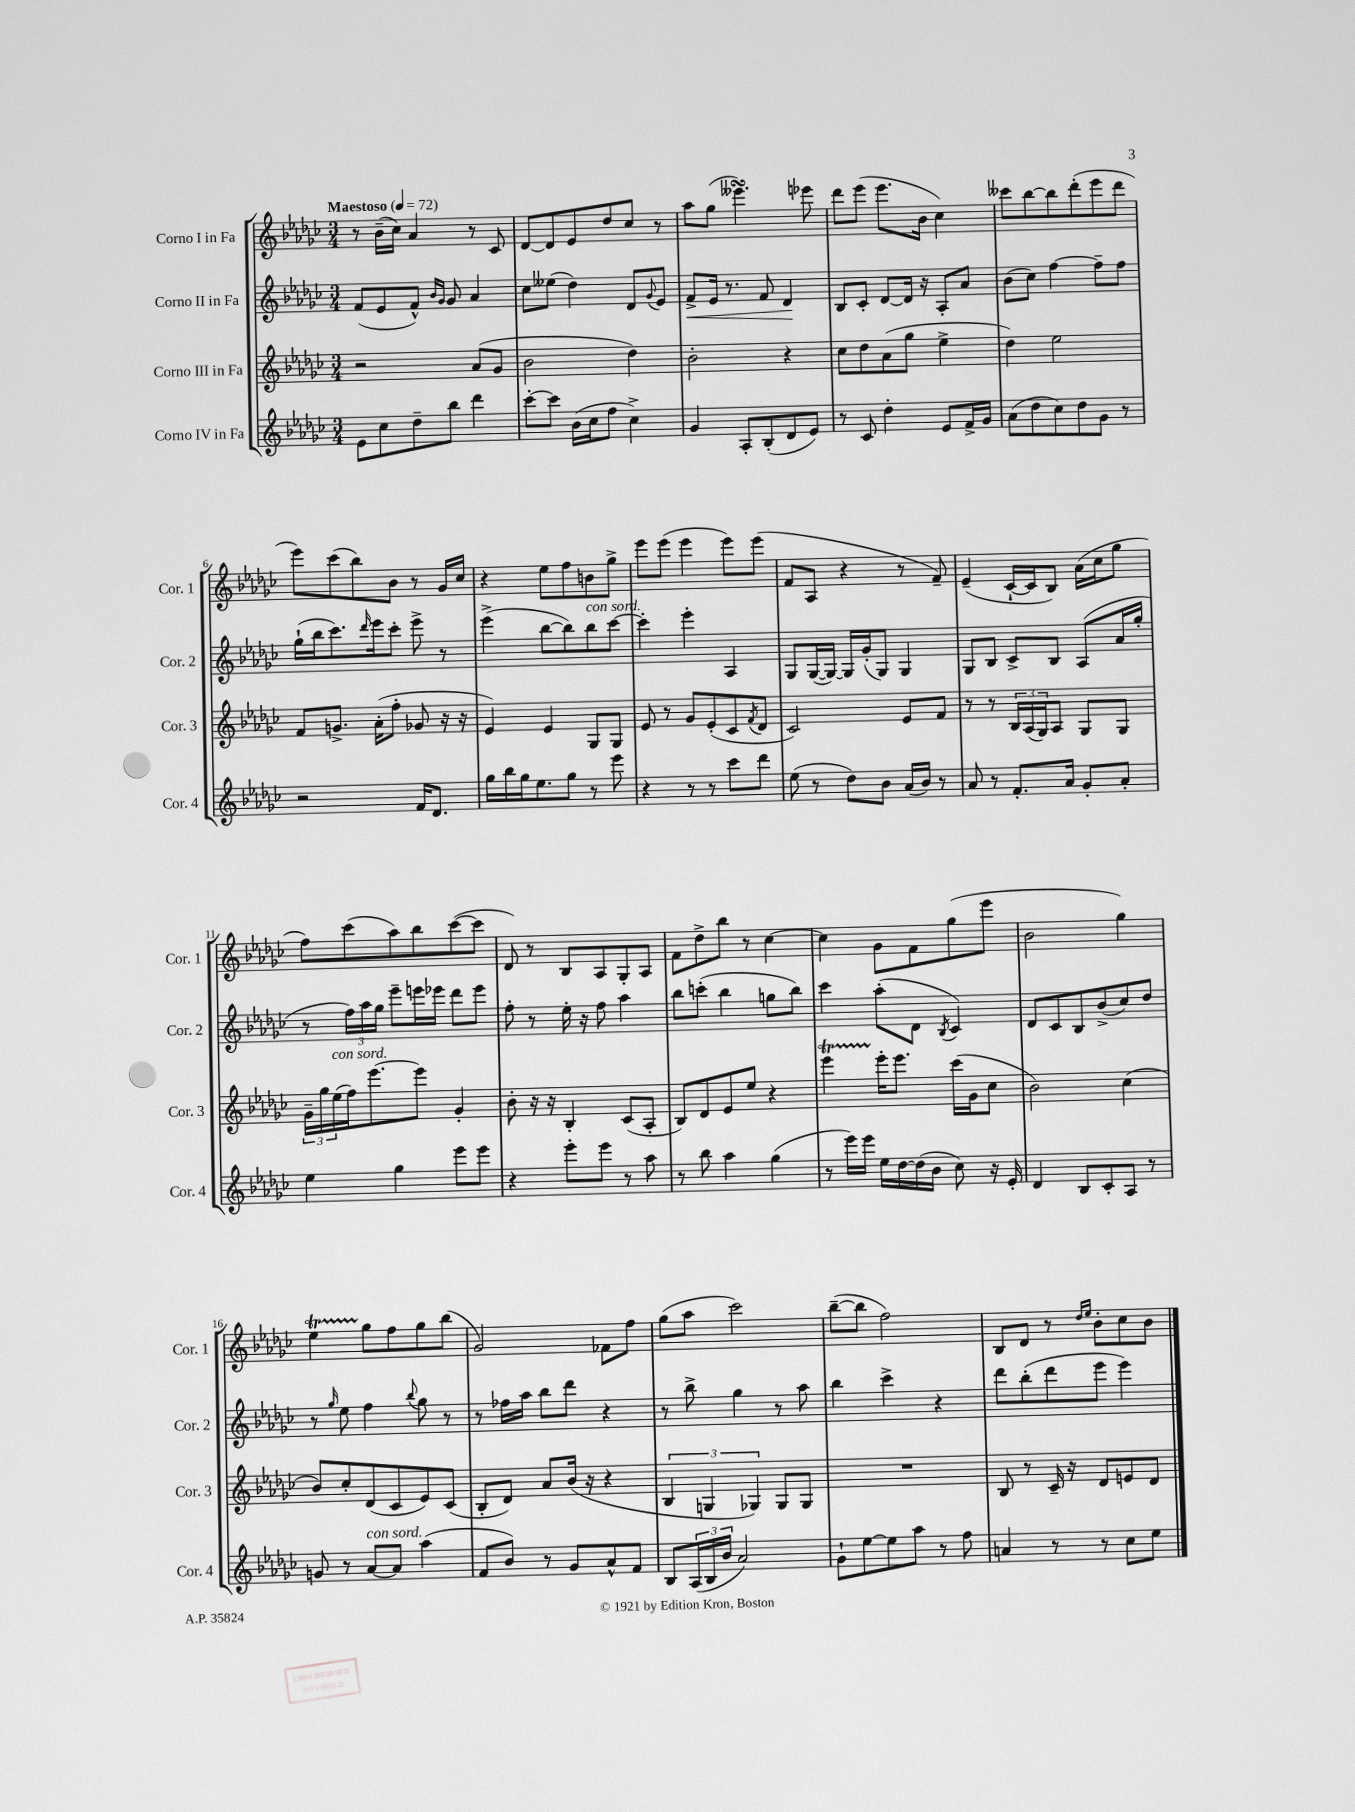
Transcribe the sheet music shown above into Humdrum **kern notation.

**kern	**kern	**kern	**dynam	**kern
*part4	*part3	*part2	*part2	*part1
*staff4	*staff3	*staff2	*staff2	*staff1
*I"Corno IV in Fa	*I"Corno III in Fa	*I"Corno II in Fa	*	*I"Corno I in Fa
*I'Cor. 4	*I'Cor. 3	*I'Cor. 2	*	*I'Cor. 1
*clefG2	*clefG2	*clefG2	*	*clefG2
*k[b-e-a-d-g-c-]	*k[b-e-a-d-g-c-]	*k[b-e-a-d-g-c-]	*	*k[b-e-a-d-g-c-]
*M3/4	*M3/4	*M3/4	*	*M3/4
*MM72	*MM72	*MM72	*	*MM72
=1	=1	=1	=1	=1
!	!	!	!	!LO:TX:a:B:t=Maestoso
8e-\L	2r	(8f/L	.	8r
8cc-\	.	8e-/	.	(16b-~\LL
.	.	.	.	16cc-\JJ)
8dd-~\	.	8f^^/J)	.	4a-/
.	.	16qqb-/LL	.	.
.	.	16qqg-/JJ	.	.
8bb-\J	.	8g-/	.	.
4ddd-\	(8a-/L	4a-/	.	8r
.	8g-/J	.	.	8c-/
=2	=2	=2	=2	=2
[8ccc-'\L	2b-\	8cc-\L	.	[8d-/L
8ccc-\J]	.	(8ee--X\J	.	8d-/]
(16b-\LL	.	4dd-\)	.	8e-/
16cc-\J	.	.	.	.
8ff\J	.	.	.	8dd-/
4cc-^\)	4dd-\)	8d-/L	.	8cc-/J
.	.	8qqg-/	.	.
.	.	8e-/J	.	8r
=3	=3	=3	=3	=3
!	!	!	!LO:HP:b	!
4g-/	2b-'\	8f^/L	<	8aa-\L
.	.	16e-/Jk	.	(8gg-\J
.	.	8.r	.	.
8A-'/L	.	.	.	4.eee--XsSSs\)
(8B-'/	.	8f/	.	.
8d-/	4r	4d-/	.	.
8e-/J)	.	.	.	8eee-X\
.	.	.	[	.
=4	=4	=4	=4	=4
8r	8cc-\L	8B-/L	.	8ddd-\L
8c-/	8dd-\	8c-'/J	.	(8eee-\J
4dd-'\	(8a-\	[8d-/L	.	8.eee-\L
.	8gg-\J	16d-/Jk]	.	.
.	.	16r	.	16b-\Jk
8e-/L	4ee-^\	8A-'/L	.	4cc-\)
16f^/L	.	8a-/J	.	.
16g-/JJ	.	.	.	.
=5	=5	=5	=5	=5
(8a-\L	4dd-\)	(8b-\L	.	8ccc--X\L
8dd-\	.	8cc-\J)	.	[8bb-\
8cc-\)	2ee-\	[4ff\	.	8bb-\]
8dd-\	.	.	.	(8ddd-'\
8g-\J	.	8ff~\L]	.	8eee-\
8r	.	8ff\J	.	8ddd-\J
!!LO:LB:g=z
=6	=6	=6	=6	=6
2r	8f/L	(16gg-`\LL	.	8eee-\L)
.	.	16bb-\J	.	.
.	8.gn^/J	8.ccc-\)	.	(8ccc-\
.	.	.	.	8bb-\)
.	.	16qqddd-/	.	.
.	(16a-'\KL	16eee-\k	.	.
.	8ff'\J	8ccc-'\J	.	8b-\J
16f/KL	8g-X/	8eee-^\	.	8r
8.d-/J	.	.	.	.
.	16r	8r	.	16g-/LL
.	16r	.	.	16cc-/JJ
=7	=7	=7	=7	=7
16gg-\LL	4e-/)	(4eee-^\	.	4r
16bb-\	.	.	.	.
16gg-\J	.	.	.	.
8.ee-\	.	.	.	.
.	4e-/	[8bb-\L	.	8ee-\L
8gg-\J	.	8bb-\])	.	8ff\
!	!	!LO:TX:a:i:t=con sord.	!	!
8r	8G-/L	8bb-\	.	8bn\
8eee-\	8G-/J	[8ccc-\J	.	8gg-^\J
=8	=8	=8	=8	=8
4r	8e-/	4ccc-'\]	.	8eee-\L
.	8r	.	.	(8eee-\J
8r	8g-/L	4eee-'\	.	4eee-\
8r	(8e-'/	.	.	.
8ccc-\L	8c-/	4A-/	.	8eee-\L)
.	8qf/	.	.	.
8ddd-\J	8d-/J	.	.	(8eee-\J
=9	=9	=9	=9	=9
(8ee-\	2c-/)	8G-/L	.	8f/L
8r	.	([16G-/L	.	8A-/J
.	.	16G-/JJ_)	.	.
8dd-\L)	.	16G-/LL]	.	4r
.	.	(16g-'/J	.	.
8b-\J	.	8G-/J)	.	.
(16a-/LL	8e-/L	4G-/	.	8r
16b-/JJ)	.	.	.	.
8r	8f/J	.	.	8f~/)
=10	=10	=10	=10	=10
8a-/	8r	8G-/L	.	(4e-~/
8r	8r	8B-/J	.	.
8.f'/L	24B-/LL	8c-^/L	.	[16c-`/LL
.	(24A-/	.	.	.
.	.	.	.	16c-/J]
.	24G-/J)	.	.	.
.	8A-/J	8B-/J	.	8B-/J)
16a-/Jk	.	.	.	.
8g-'/L	8G-/L	(8A-/L	.	(16a-\LL
.	.	.	.	16cc-\J
8a-'/J	8G-/J	16a-/L	.	8gg-\J
.	.	16gg-'/JJ	.	.
!!LO:LB:g=z
=11	=11	=11	=11	=11
4ee-\	24g-~\LL	8r	.	8ff\L)
.	24gg-\	.	.	.
!	!LO:TX:a:i:t=con sord.	!	!	!
.	(24ee-\	.	.	.
.	16ff\J)	24ff\LL)	.	(8ccc-\
.	.	24aa-\	.	.
.	[8.eee-\	.	.	.
.	.	24gg-\JJ	.	.
4gg-\	.	8eee-~\L	.	8aa-\)
.	8eee-\J]	16eeen\L	.	8bb-\
.	.	16eee-X\JJ	.	.
8eee-\L	4g-'/	8ddd-\L	.	([8ccc-\
8eee-\J	.	8eee-\J	.	8ccc-\J]
=12	=12	=12	=12	=12
4r	8b-'\	8ff'\	.	8d-/)
.	16r	8r	.	8r
.	16r	.	.	.
8eee-'\L	4B-'/	16ee-'\	.	8B-/L
.	.	16r	.	.
8eee-\J	.	8ff\	.	8A-/
8r	(8c-/L	4aa-\	.	8G-'/
8aa-\	8A-'/J	.	.	8A-/J
=13	=13	=13	=13	=13
8r	8B-/L)	8bb-\L	.	8f\L
8bb-\	8d-/	(8cccn'\J	.	8dd-^\
4aa-\	8e-/	4bb-\	.	8bb-\J
.	8ee-/J	.	.	8r
(4gg-\	4r	8ggn\L	.	[4cc-\
.	.	8bb-\J)	.	.
=14	=14	=14	=14	=14
8r	4eee-T\	4ccc-\	.	4cc-\]
16eee-\LL)	.	.	.	.
16eee-\JJ	.	.	.	.
16ee-\LL	16eee-'\KL	(8aa-'\L	.	8g-\L
[16dd-\	8.eee-\J	.	.	.
(16dd-\]	.	8d-\J	.	8f\
16b-\JJ	.	.	.	.
.	.	8qB-/	.	.
8cc-\)	(16ccc-\LL	4c-/)	.	(8gg-\
.	16g-\J	.	.	.
16r	8cc-\J	.	.	8eee-\J
16e-'/	.	.	.	.
=15	=15	=15	=15	=15
4d-/	2b-\)	8d-/L	.	2b-\
.	.	8c-/	.	.
8B-/L	.	8B-/	.	.
8c-'/	.	(8b-^/	.	.
8A-/J	(4cc-\	8cc-/)	.	4gg-\)
8r	.	8dd-/J	.	.
!!LO:LB:g=z
=16	=16	=16	=16	=16
8gn/	8b-/L)	8r	.	4ee-T\
.	.	16qqgg-/	.	.
8r	8cc-'/	8ee-\	.	.
!LO:TX:a:i:t=con sord.	!	!	!	!
[8a-/L	(8d-/	4ff\	.	8gg-\L
8a-/J]	8c-/	.	.	8ff\
.	.	8qqbb-/	.	.
(4aa-\	8e-/)	8gg-\	.	8gg-\
.	(8c-/J	8r	.	(8bb-\J
=17	=17	=17	=17	=17
8f/L	8B-'/L	8r	.	2g-/)
8b-/J)	8d-/J)	16ff-X\LL	.	.
.	.	16aa-\JJ	.	.
8r	8a-/L	8bb-\L	.	.
8g-/L	(16b-/Jk	8ddd-\J	.	.
.	16r	.	.	.
8a-^^/	4r	4r	.	8f-X\L
8f/J	.	.	.	8ff\J
=18	=18	=18	=18	=18
8B-/L	6B-/	8r	.	(8gg-\L
(24A-/L	.	8bb-^\	.	8aa-\J
24B-/	6Gn/	.	.	.
24b-/JJ	.	.	.	.
2a-/)	.	4gg-\	.	2ccc-\)
.	6G-X/)	.	.	.
.	8G-/L	8r	.	.
.	8G-/J	8aa-\	.	.
=19	=19	=19	=19	=19
8g-`\L	2.r	4bb-\	.	([8bb-~\L
[8ee-\	.	.	.	8bb-\J]
8ee-\]	.	4ccc-^\	.	2ff\)
8aa-\J	.	.	.	.
8r	.	4r	.	.
8ff\	.	.	.	.
=20	=20	=20	=20	=20
4an/	8B-/	8ddd-\L	.	8B-/L
.	8r	(8bb-'\	.	8d-/J
8r	16c-~/	8ddd-\	.	8r
.	16r	.	.	.
.	.	.	.	16qqdd-/LL
.	.	.	.	16qqee-/JJ
8r	8d-/L	8eee-\J	.	8b-'\L
8cc-\L	8en/	4eee-\)	.	8cc-\
8ee-\J	8d-/J	.	.	8b-\J
==	==	==	==	==
*-	*-	*-	*-	*-
